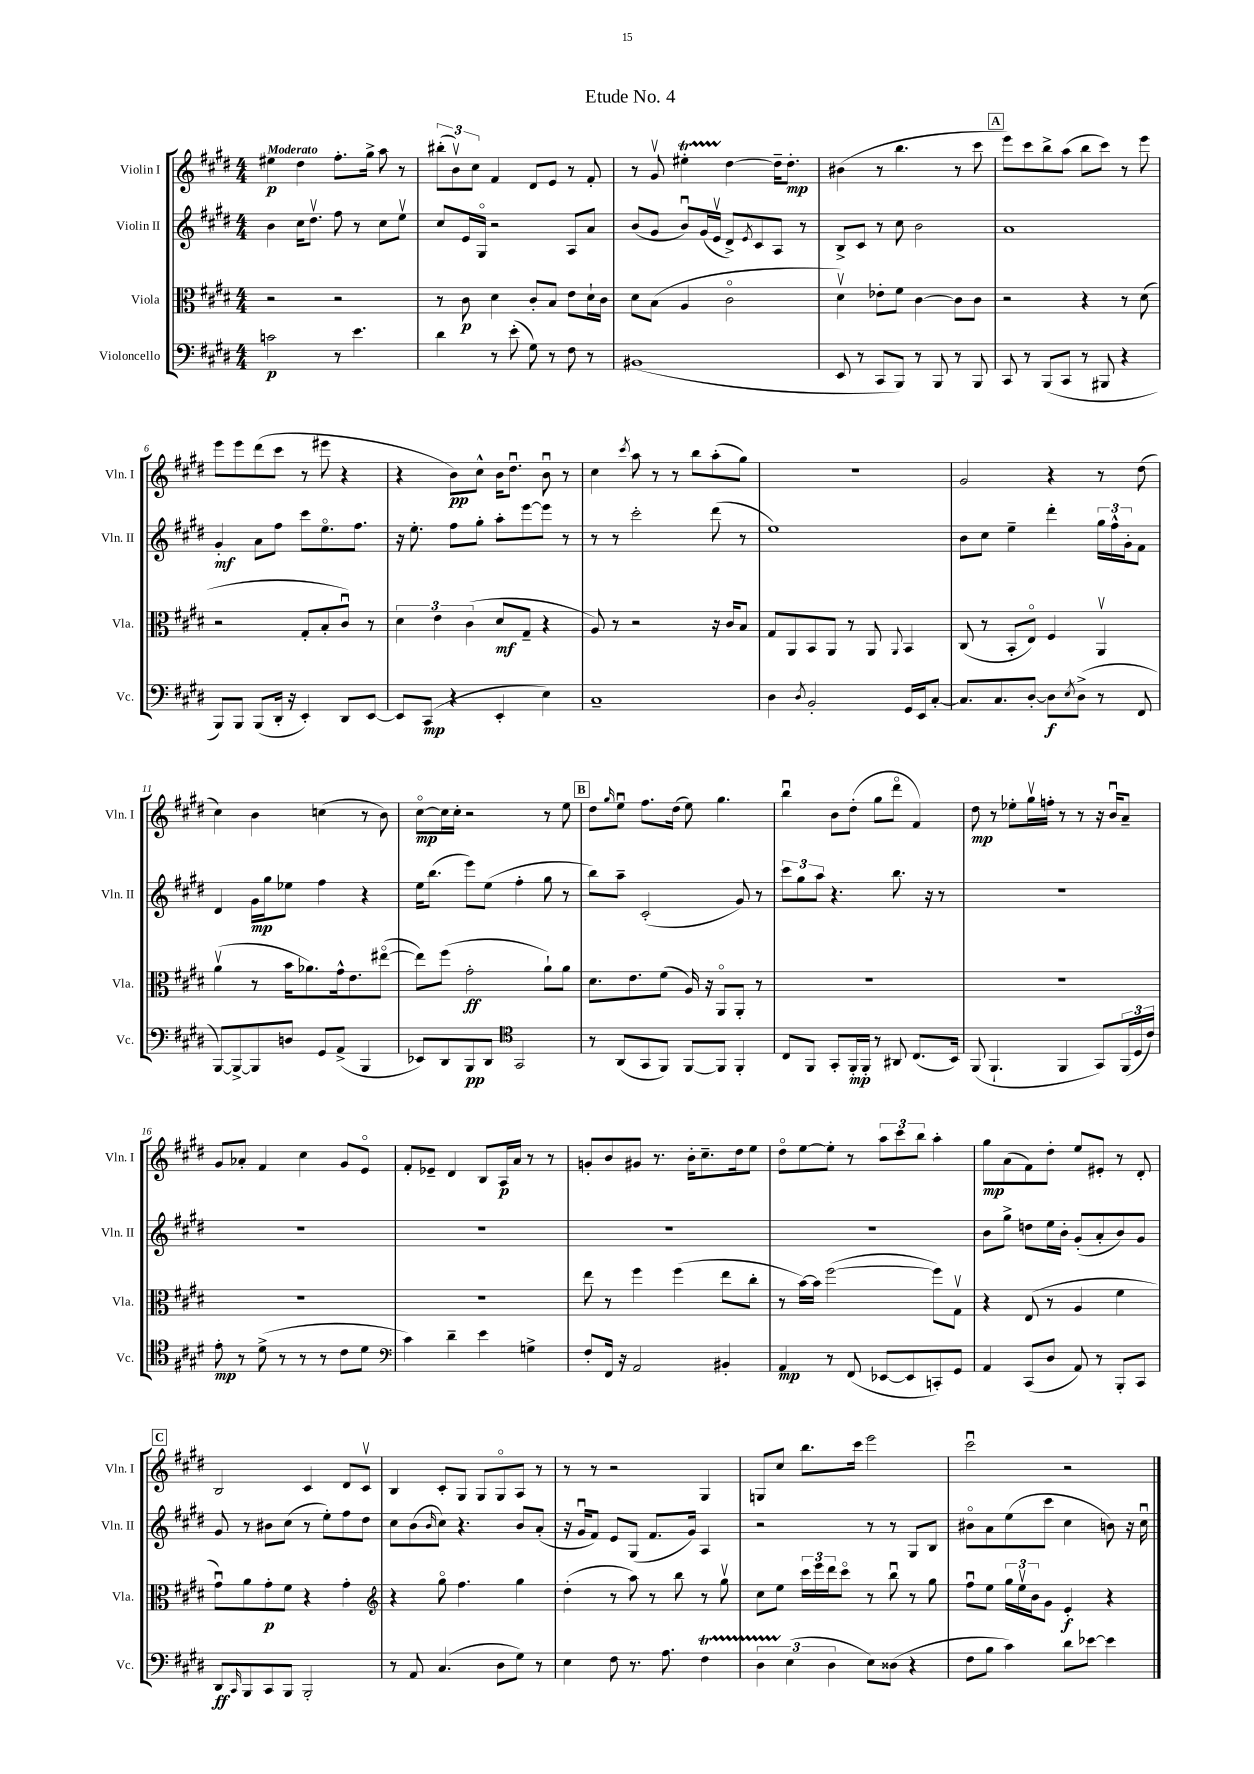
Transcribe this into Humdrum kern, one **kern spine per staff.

**kern	**kern	**kern	**kern
*staff4	*staff3	*staff2	*staff1
*clefF4	*clefC3	*clefG2	*clefG2
*k[f#c#g#d#]	*k[f#c#g#d#]	*k[f#c#g#d#]	*k[f#c#g#d#]
*M4/4	*M4/4	*M4/4	*M4/4
2c	2r	4b	4ee#
.	.	16cc#	4dd#
.	.	8.dd#v	.
8r	2r	8ff#	8.ff#'
4.e	.	8r	.
.	.	.	16gg#^
.	.	8cc#	8aa
.	.	8eev	8r
=	=	=	=
4d#	8r	8cc#	(12bb#'
.	.	.	12bv)
.	8c#	16e	.
.	.	.	12cc#
.	.	16G#o	.
8r	4d#	2r	4f#
(8e'	.	.	.
8G#)	8c#'	.	8d#
8r	8B	.	8e
8F#	8e	8A	8r
8r	16d#`	8a	8f#'
.	16c#	.	.
=	=	=	=
(1BB#	8d#	(8b	8r
.	(8B	8g#	8g#v
.	4A	8bu)	4ee#'
.	.	(16g#	.
.	.	16ev	.
.	2c#o	8d#^)	[4dd#
.	.	8qe	.
.	.	8c#	.
.	.	8A	16dd#~]
.	.	.	8.dd#'
.	.	8r	.
=	=	=	=
8EE	4d#v)	8B^	(4b#
8r	.	8c#	.
8CC#	8e-'	8r	8r
8BBB)	8f#	8cc#	4.bb
8r	[4c#	2b	.
8BBB	.	.	.
8r	8c#]	.	8r
8BBB	8c#	.	8ccc#
=	=	=	=
8CC#	2r	1a	8eee)
8r	.	.	8ccc#
(8BBB	.	.	8bb^
8CC#	.	.	(8aa
8r	4r	.	8bb
8BBB#	.	.	8ccc#)
4r	8r	.	8r
.	(8d#	.	8eee
=	=	=	=
8BBB)	2r	4g#'	8eee
8BBB	.	.	8eee
(8BBB	.	8a	(8ddd#
16DD#'	.	8ff#	8ccc#
16r	.	.	.
4EE')	8G#'	8ccc#	8r
.	8B'	8.eeo	8eee#
8DD#	8c#u)	.	4r
.	.	8.ff#	.
[8EE	8r	.	.
=	=	=	=
8EE]	6d#	16r	4r
.	.	8.ee'	.
(8CC#	.	.	.
.	6e	.	.
4r	.	8ff#	8b)
.	(6c#	.	.
.	.	8gg#'	8cc#^^
4EE'	8d#	8aa'	16b
.	.	.	8.dd#u
.	8G#~	[8eee	.
4E)	4r	8eee]	8bu
.	.	8r	8r
=	=	=	=
1C#~	8A)	8r	4cc#
.	8r	8r	.
.	.	.	8qccc#
.	2r	2ccc#'	8aa
.	.	.	8r
.	.	.	8r
.	.	.	8bb
.	16r	(8ddd#	(8aa'
.	16c#	.	.
.	8B	8r	8gg#)
=	=	=	=
4D#	8G#	1ee)	1r
.	8AA	.	.
8qD#	.	.	.
2BB'	8BB	.	.
.	8AA	.	.
.	8r	.	.
.	8AA	.	.
.	8qqAA	.	.
16GG#	4BB	.	.
16EE	.	.	.
[8C#'	.	.	.
=	=	=	=
8.C#]	(8C#	8b	2g#
.	8r	8cc#	.
8.C#	.	.	.
.	8BB'	4ee~	.
[8D#'	8Eo)	.	.
8D#]	4F#	4ddd#'	4r
8qE	.	.	.
(8D#^	.	.	.
8r	4AAv	24gg#	8r
.	.	24ff#^^	.
.	.	24g#'	.
8FF#	.	8f#	(8dd#
=	=	=	=
[8BBB)	(4av	4d#	4cc#)
8BBB^_	.	.	.
8BBB]	8r	16g#	4b
.	.	16gg#	.
8D	16b	8ee-	.
.	8.a-)	.	.
8GG#	.	4ff#	(4cc
(8AA^	16g#^^	.	.
.	8.e	.	.
4BBB	.	4r	8r
.	([8ee#o	.	8b)
=	=	=	=
8EE-)	8ee#])	16ee	[8cc#o
.	.	(8.bb	.
8DD#	(8ff#	.	16cc#]
.	.	.	16cc#'
8BBB	2g#'	8eee)	2r
8DD#	.	(8ee	.
*clefC4	*	*	*
2GG#	.	4ff#'	.
.	8a`)	8gg#	8r
.	8a	8r	8ee
=	=	=	=
8r	8.d#	8bb)	8dd#
.	.	.	16qqgg#
(8AA	.	8aa~	8eeu
.	8.e	.	.
8GG#	.	(2c#'	8.ff#
8FF#)	(8f#	.	.
.	.	.	(16dd#
[8FF#	16A)	.	8ee)
.	16r	.	.
8FF#]	8AAo	.	4.gg#
4FF#'	8AA'	8g#)	.
.	8r	8r	.
=	=	=	=
8C#	1r	12ccc#	4bbu
.	.	12gg#	.
8FF#	.	.	.
.	.	12aa	.
8GG#'	.	4.r	8b
16FF#'	.	.	(8dd#'
16FF#'	.	.	.
8r	.	.	8gg#
8AA#	.	8.bb	8ddd#o
(8.C#	.	.	4f#)
.	.	16r	.
.	.	8r	.
16BB)	.	.	.
=	=	=	=
(8FF#	1r	1r	8dd#
4.FF#`	.	.	8r
.	.	.	8ee-'
.	.	.	16gg#v
.	.	.	16ff'
4FF#	.	.	8r
.	.	.	8r
8GG#)	.	.	16r
.	.	.	16bu
(24FF#	.	.	8a~
24D#	.	.	.
24c#)	.	.	.
=	=	=	=
8e'	1r	1r	8g#
8r	.	.	8a-'
(8d#^	.	.	4f#
8r	.	.	.
8r	.	.	4cc#
8r	.	.	.
8c#	.	.	8g#
8d#	.	.	8eo
=	=	=	=
*clefF4	*	*	*
4c#)	1r	1r	8f#'
.	.	.	8e-~
4d#~	.	.	4d#
4e	.	.	8B
.	.	.	16A
.	.	.	16a
4G^	.	.	8r
.	.	.	8r
=	=	=	=
8F#'	8ee	1r	8g'
16FF#	8r	.	8b
16r	.	.	.
2AA	4ff#	.	8g#
.	.	.	8.r
.	(4ff#	.	.
.	.	.	16b'
.	.	.	8.cc#~
4BB#'	8ee	.	.
.	.	.	16dd#
.	8cc#'	.	8ee
=	=	=	=
4AA	8r	1r	8dd#o
.	[16b)	.	[8ee
.	16b]	.	.
8r	([2ff#	.	8ee']
(8FF#	.	.	8r
[8EE-	.	.	12aa
.	.	.	12ccc#
8EE-]	.	.	.
.	.	.	12bb
8CC')	8ff#])	.	4aa'
8GG#	8G#v	.	.
=	=	=	=
4AA	4r	8b	8gg#
.	.	8gg#^	(8a
(8CC#	(8E	8dd	8f#)
8D#	8r	16ee	8dd#'
.	.	16b'	.
8AA)	4A	(8g#'	8ee
8r	.	8a'	8e#'
8BBB'	4f#	8b)	8r
8CC#	.	8g#	8d#'
=	=	=	=
8DD#	8g#u)	8g#	2B
16qqCC#	.	.	.
8BBB	8a	8r	.
8CC#	8g#'	8b#	.
8BBB	8f#	(8cc#	.
2BBB'	4r	8r	4c#
.	.	8ee')	.
.	4g#'	8ff#	8d#
.	.	8dd#	8c#v
=	=	=	=
*	*clefG2	*	*
8r	4r	8cc#	4B
8AA	.	(8b	.
.	.	16qqb	.
(4.C#	8gg#o	8cc#)	8c#'
.	4.ff#	4.r	8G#
.	.	.	8G#
8D#	.	.	8G#o
8G#)	4gg#	8b	8A
8r	.	(8a'	8r
=	=	=	=
4E	(4dd#'	16r	8r
.	.	16g#u	.
.	.	8f#)	8r
8F#	8r	8e	2r
8.r	8aa)	(8G#	.
.	8r	8.f#	.
8.A	.	.	.
.	8bb	.	.
.	.	16g#)	.
4F#	8r	4A	4G#
.	8gg#v	.	.
=	=	=	=
6D#	8cc#	2r	8G
.	8ee	.	8cc#
(6E	.	.	.
.	24ccc#	.	8.bb
.	24eee	.	.
6D#	24ddd#	.	.
.	8ccc#o	.	.
.	.	.	16ccc#
8E)	8r	8r	2eee
(8D##	8bbu	8r	.
4r	8r	8G#	.
.	8gg#	8B	.
=	=	=	=
8F#	8ff#u	8b#o	2ccc#u
8B	8ee	8a	.
4c#)	24gg#	(8ee	.
.	24eev	.	.
.	24b	.	.
.	8g#	8ccc#	.
8d#	4e'	4cc#	2r
[8e-	.	.	.
4e-]	4r	8b)	.
.	.	16r	.
.	.	16cc#u	.
==	==	==	==
*-	*-	*-	*-
